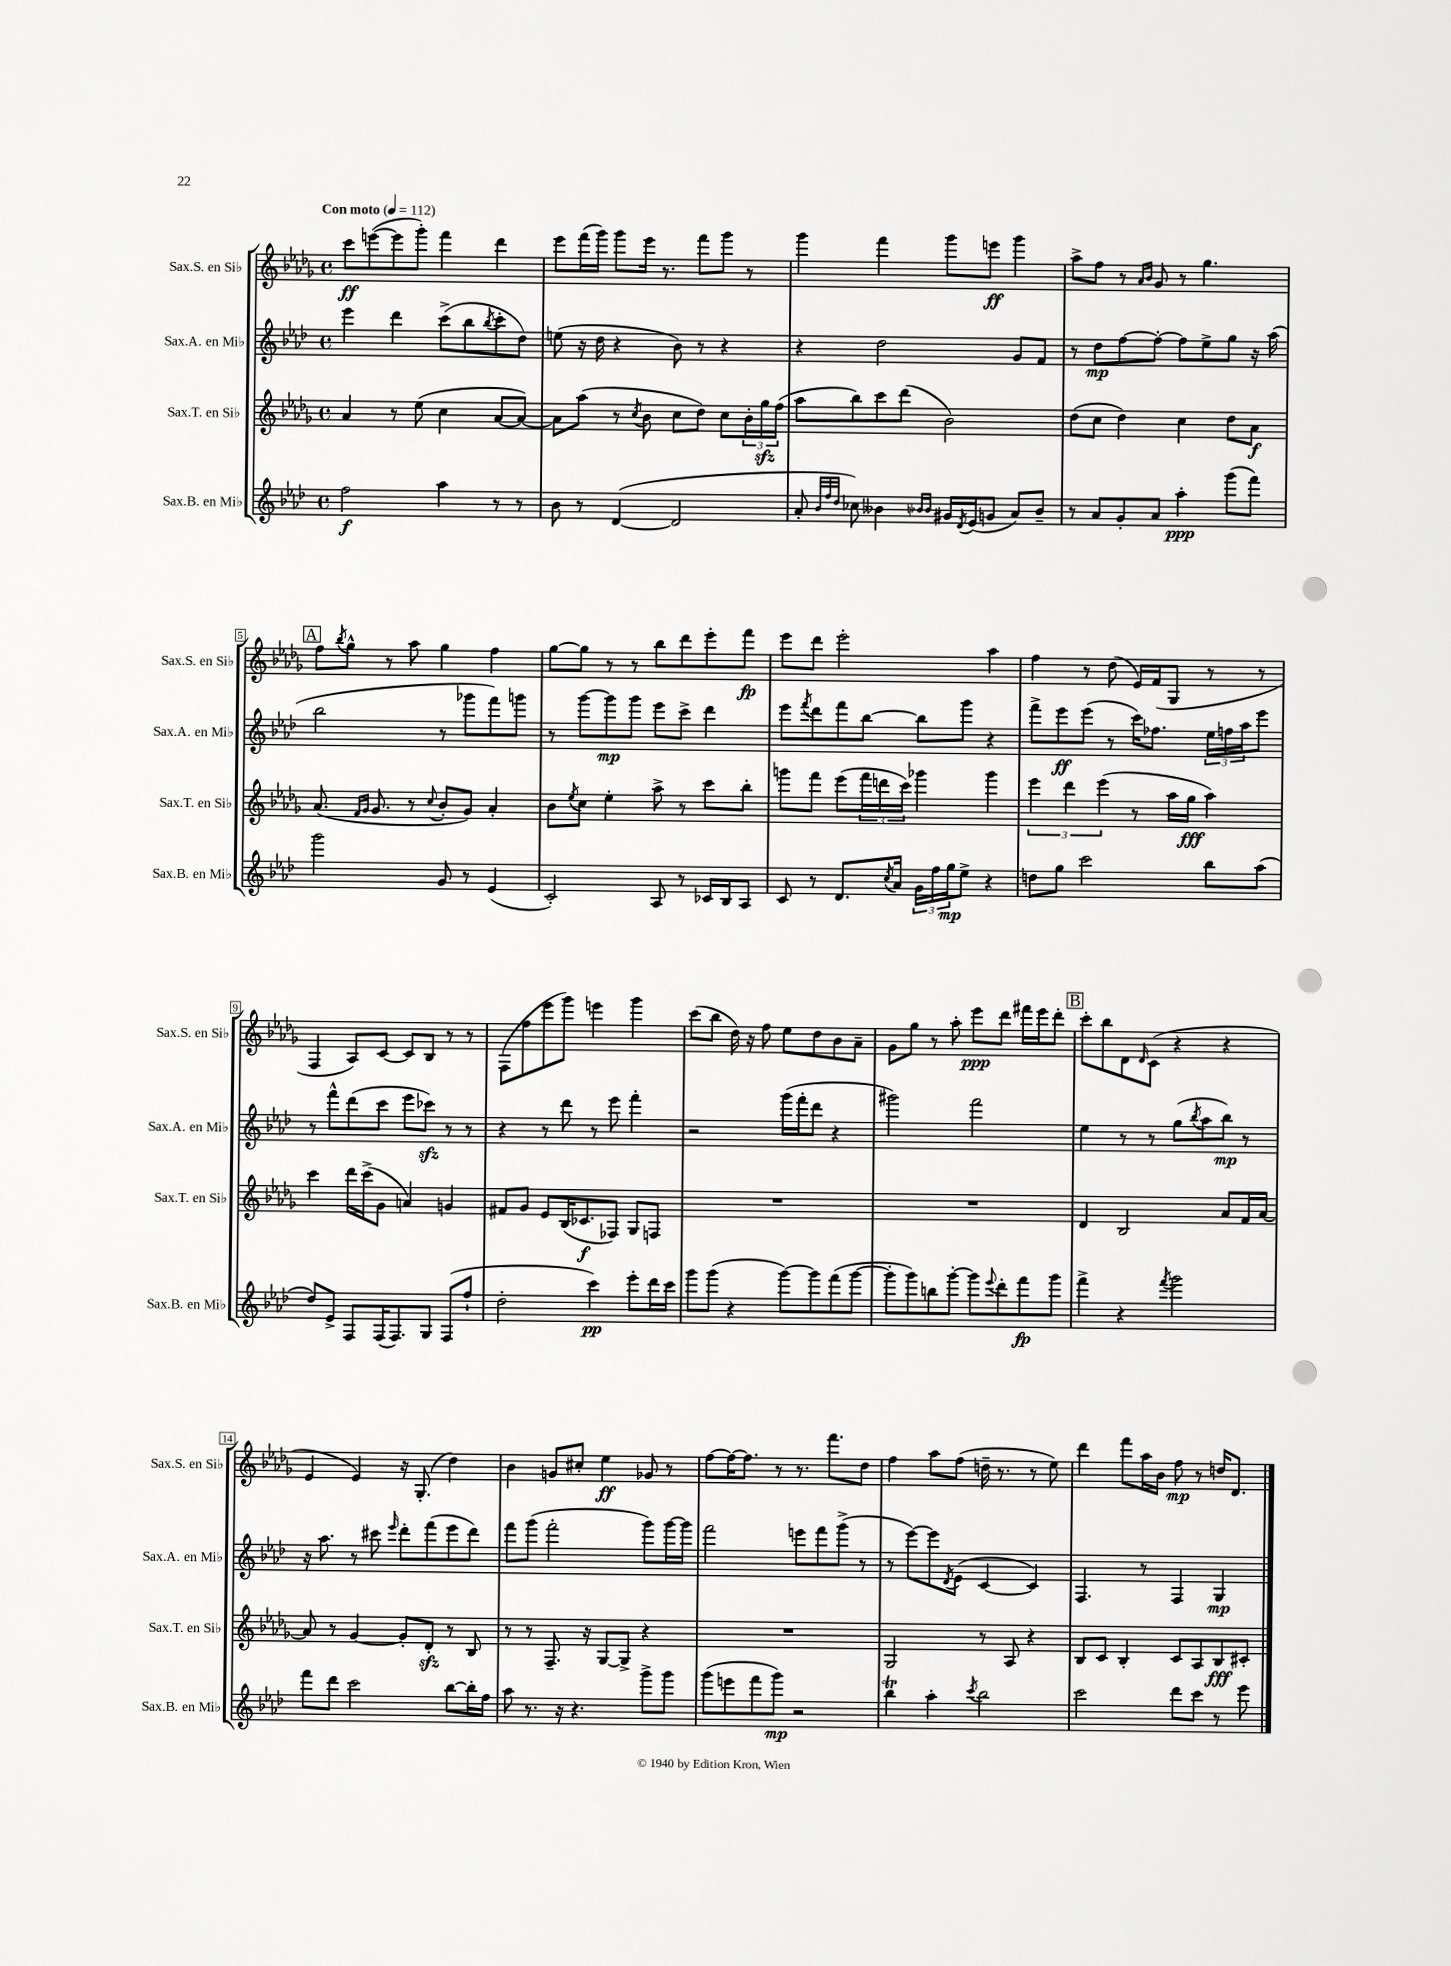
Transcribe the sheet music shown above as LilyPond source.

<<
\new StaffGroup <<
\new Staff = "s0" \with { instrumentName = "Sax.S. en Sib" shortInstrumentName = "Sax.S. en Sib" } {
    \clef treble \key des \major \defaultTimeSignature \time 4/4 \tempo "Con moto" 4 = 112
    c'''8\ff e'''8~( e'''8 ges'''8-.) f'''4 des'''4 |
    ees'''8 f'''16( ges'''16) ges'''8 ees'''16 r8. f'''8 ges'''8 r8 |
    ges'''4 f'''4 ges'''8 e'''8\ff ges'''4 |
    aes''8-> f''8 r8 \grace { aes'16 bes'16 } ges'8 r8 ges''4. |
    \mark \markup { \box "A" } f''8 \acciaccatura { bes''8 } ges''8-^ r8 aes''8 ges''4 f''4 |
    ges''8~ ges''8 r8 r8 bes''8 des'''8 ees'''8-. f'''8\fp |
    ees'''8 des'''8 ees'''2-. aes''4 |
    f''4 r8 des''8( ees'16) f'16( ges8 r8 r8 |
    f4 aes8) c'8~ c'8 bes8 r8 r8 |
    f8( f''8 ees'''8 ges'''8) e'''4 ges'''4 |
    c'''8( bes''8 des''16) r16 f''8 ees''8 des''8 bes'8 aes'8-- |
    ges'8 ges''8 r8 aes''8-. ees'''8\ppp des'''8 fis'''16 ees'''16 des'''8-. |
    \mark \markup { \box "B" } c'''8-. bes''8 des'8 \grace { des'16 } c'8( r4 r4 |
    ees'4 ees'4) r16 ges8.-.( des''4) |
    bes'4 g'8 cis''8-. ees''4\ff ges'8 r8 |
    f''8~ f''16~ f''8. r8 r8. f'''8. des''8 |
    f''4 aes''8 f''8( d''16-- r8. r8 ees''8) |
    des'''4 f'''8 aes''16 bes'16 f''8\mp r8 d''16 des'8. \bar "|." |
}
\new Staff = "s1" \with { instrumentName = "Sax.A. en Mib" shortInstrumentName = "Sax.A. en Mib" } {
    \clef treble \key aes \major \defaultTimeSignature \time 4/4
    ees'''4 des'''4 c'''8->( bes''8 \acciaccatura { bes''8 } c'''8-. des''8) |
    e''8( r16 des''16 r4 bes'8) r8 r4 |
    r4 des''2 g'8 f'8 |
    r8 des''8\mp f''8~ f''8~-. f''8 ees''8-> g''8 r16 aes''16( |
    \mark \markup { \box "A" } bes''2 r8 ges'''8 f'''8) g'''8 |
    r8 g'''8~ g'''8\mp g'''8 ees'''8 c'''8-> des'''4 |
    ees'''8 \acciaccatura { f'''8 } des'''8 f'''8 bes''8~ bes''8 g'''8 r4 |
    f'''8-> ees'''8\ff ees'''8( r8 c'''16) fes''8. \tuplet 3/2 { ees''16 f''16 aes''16 } ees'''8 |
    r8 f'''8-^ des'''8( c'''8 ees'''8 ces'''8\sfz) r8 r8 |
    r4 r8 des'''8 r8 ees'''8 f'''4-. |
    r2 g'''16( f'''16-. des'''8 r4 |
    gis'''2) f'''2 |
    \mark \markup { \box "B" } ees''4 r8 r8 g''8( \acciaccatura { bes''8 } aes''8 bes''8\mp) r8 |
    r16 aes''8. r8 cis'''8 \grace { ees'''16 } des'''8-. f'''8( ees'''8 des'''8) |
    f'''8 g'''8( f'''2-. g'''8) g'''16~ g'''16 |
    f'''2 e'''8 f'''8 g'''8->( r8 |
    r8 ees'''8~) ees'''8 \acciaccatura { des'8 } ees'8( c'4~ c'4) |
    f4. r8 f4 g4\mp \bar "|." |
}
\new Staff = "s2" \with { instrumentName = "Sax.T. en Sib" shortInstrumentName = "Sax.T. en Sib" } {
    \clef treble \key des \major \defaultTimeSignature \time 4/4
    aes'4 r8 ees''8( c''4 aes'8~ aes'8~) |
    aes'8 aes''8( r8 \acciaccatura { c''8 } bes'8 c''8 des''8) c''8 \tuplet 3/2 { bes'16-. ges''16\sfz f''16( } |
    aes''8 bes''8) c'''8 des'''8( bes'2) |
    des''8( c''8 des''4) c''4 des''8 aes'8\f |
    \mark \markup { \box "A" } aes'8.( \grace { f'16 ges'16 } ges'8. r8 \appoggiatura { c''8 } bes'8-. ges'8) aes'4-. |
    bes'8 \acciaccatura { ees''8 } c''8 ees''4-. aes''8-> r8 c'''8 bes''8-. |
    g'''8 f'''8 ees'''8( \tuplet 3/2 { f'''16 d'''16 c'''16) } ges'''4 ges'''4 |
    \tuplet 3/2 { ees'''4 des'''4 ees'''4( } r8 aes''16 ges''16\fff aes''4) |
    c'''4 des'''16 c'''16->( ges'8 a'4) g'4 |
    fis'8 ges'8 ees'8 bes16( ces'8.\f fes8) ges8 f8 |
    R1 |
    R1 |
    \mark \markup { \box "B" } des'4 bes2 aes'8 f'16 aes'16~ |
    aes'8 r8 ges'4~ ges'8-. des'8-.\sfz r8 bes8 |
    r8 r8 f8.-- r16 ges8~ ges8-> r4 |
    R1 |
    ges2 r8 aes8 r4 |
    bes8 c'8 bes4-. c'8 aes8 bes8\fff cis'8-. \bar "|." |
}
\new Staff = "s3" \with { instrumentName = "Sax.B. en Mib" shortInstrumentName = "Sax.B. en Mib" } {
    \clef treble \key aes \major \defaultTimeSignature \time 4/4
    f''2\f aes''4 r8 r8 |
    bes'8 r8 des'4~( des'2 |
    aes'8-. \grace { bes'32 f''32 des''32 } ces''8) beses'4 \grace { bes'16 bes'16 } gis'16 \acciaccatura { des'8 } ees'16( g'8 aes'8) bes'8-- |
    r8 aes'8 g'8-. aes'8 aes''4-.\ppp g'''8( f'''8) |
    \mark \markup { \box "A" } g'''2 g'8 r8 ees'4( |
    c'2-.) aes8 r8 ces'16 bes16 aes8 |
    c'8 r8 des'8. \acciaccatura { c''8 } aes'16 \tuplet 3/2 { g'16 f''16 g''16\mp } ees''8-> r4 |
    d''8 g''8 c'''2 bes''8 aes''8( |
    des''8) ees'8-> f8 f16( f8.) g8 f8( f''8-! |
    des''2-. c'''4\pp) ees'''8-. des'''16 c'''16 |
    g'''8 g'''8( r4 g'''8~) g'''8 f'''8( g'''8~ |
    g'''8-. g'''8) b''8 g'''8~-. g'''8 \appoggiatura { ees'''8 } des'''8-. f'''8\fp g'''8 |
    \mark \markup { \box "B" } f'''4-> r4 \acciaccatura { f'''8 } g'''2 |
    f'''8 des'''8 c'''2 bes''8~ bes''16-. f''16 |
    aes''8 r8. r16 r4. g'''8-> g'''8 |
    g'''8( e'''8 f'''8 g'''8\mp) r2 |
    bes''4\trill aes''4-. \acciaccatura { c'''8 } bes''2 |
    c'''2 des'''8 c'''8 r8 ees'''8 \bar "|." |
}
>>
>>
\layout { \context { \Score \override BarNumber.stencil = #(make-stencil-boxer 0.1 0.3 ly:text-interface::print) } }
